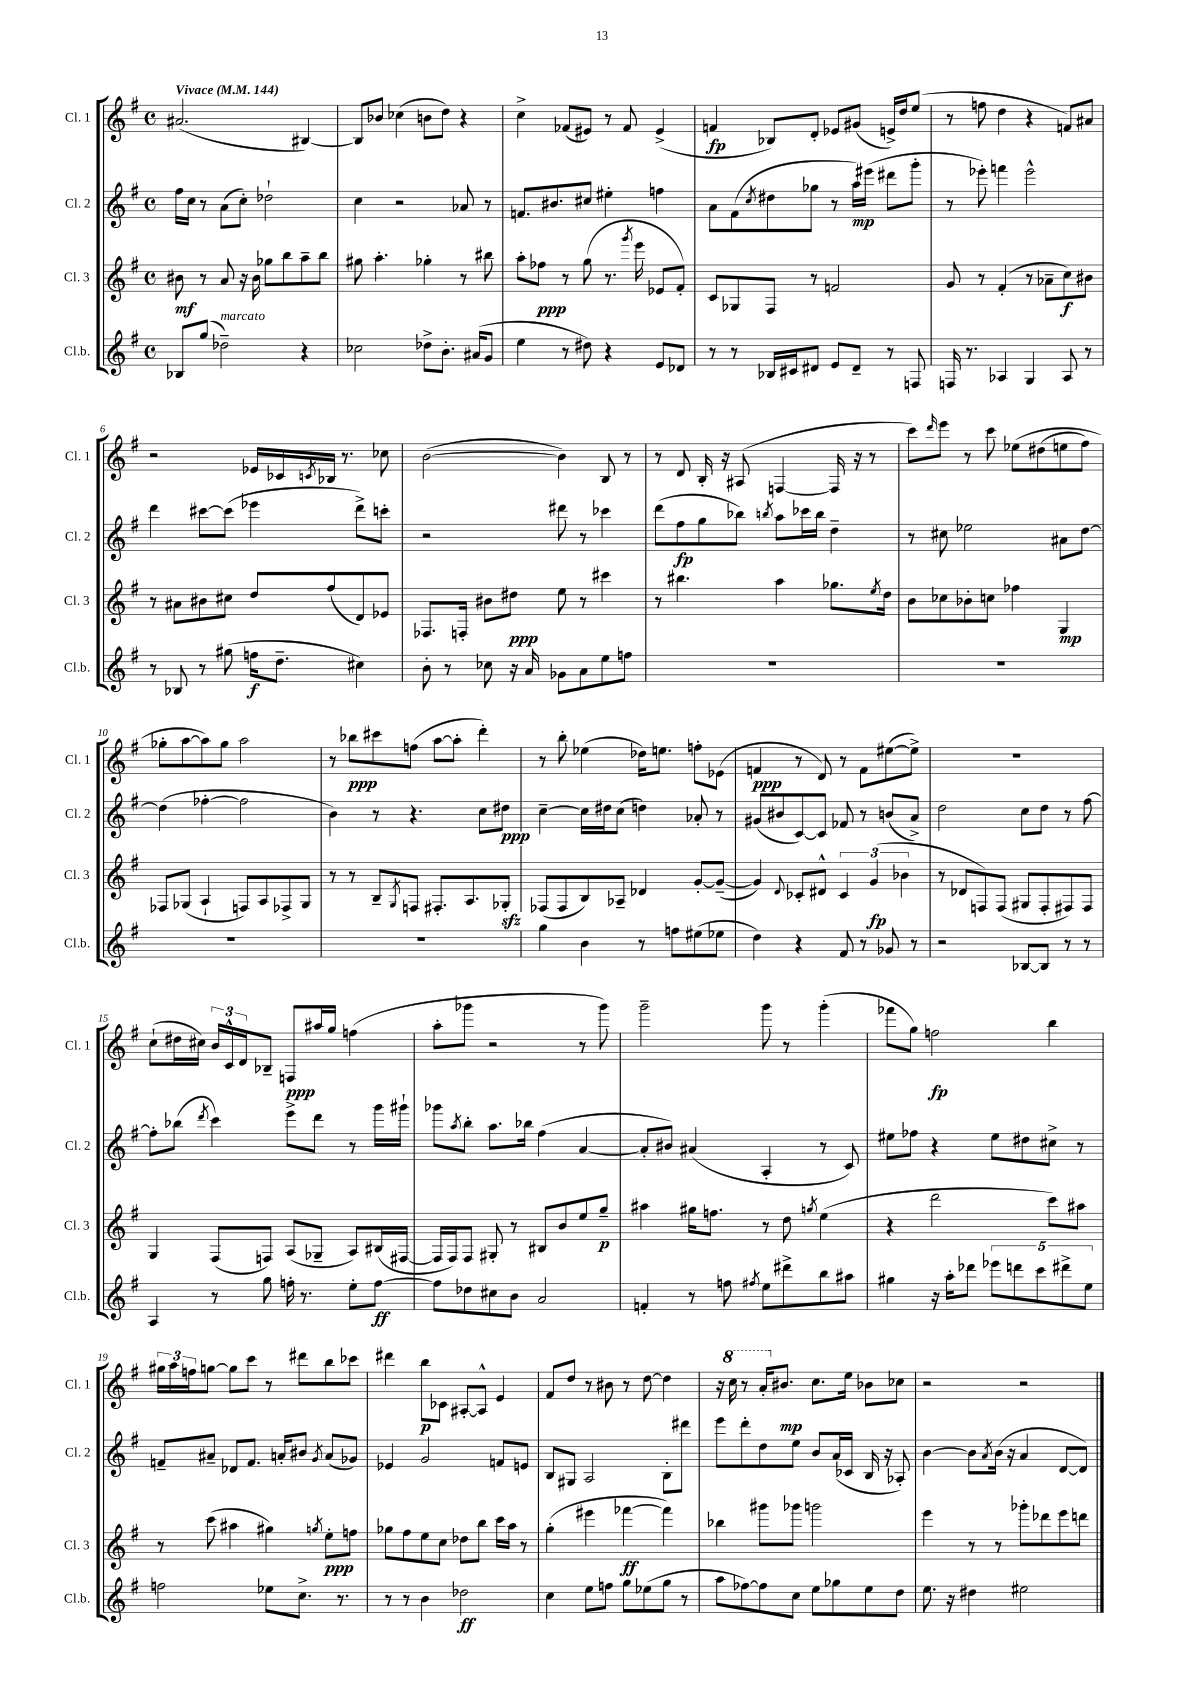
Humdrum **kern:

**kern	**kern	**kern	**kern
*staff4	*staff3	*staff2	*staff1
*clefG2	*clefG2	*clefG2	*clefG2
*k[f#]	*k[f#]	*k[f#]	*k[f#]
*M4/4	*M4/4	*M4/4	*M4/4
*met(c)	*met(c)	*met(c)	*met(c)
*MM144	*MM144	*MM144	*MM144
8B-	8b#	16ff#	(2.a#
.	.	16cc	.
(8gg	8r	8r	.
2dd-~)	8a	(8a	.
.	16r	8cc')	.
.	16b#	.	.
.	8gg-	2dd-`	.
.	8bb	.	.
4r	8aa~	.	[4B#)
.	8bb	.	.
=	=	=	=
2cc-	8gg#	4cc	8B#]
.	4.aa'	.	8b-
.	.	2r	(4cc-
8dd-^	4gg-'	.	8b
8.b'	.	.	8dd)
.	8r	8a-	4r
(16a#	.	.	.
8g	8bb#	8r	.
=	=	=	=
4ee	8aa'	8.f	4cc^
.	8ff-	.	.
.	.	8.b#	.
8r	8r	.	(8f-
8dd#)	(8gg	8cc#	8e#)
4r	8.r	4ee#'	8r
.	.	.	8f-
.	8qggg	.	.
.	16eee	.	.
8e	8e-	4ff	(4e#^
8d-	8f#')	.	.
=	=	=	=
8r	8c	8a	4f
8r	8G-	(8f#	.
.	.	8qcc	.
16B-	8F#	8dd#	8B-)
16c#	.	.	.
8d#	8r	8gg-	8d'
8e	2f	8r	8e-
8d#~	.	16aa)	(8g#
.	.	(16eee#	.
8r	.	8ddd#	16e^)
.	.	.	16dd
8F	.	8ggg'	(8ee
=	=	=	=
16F	8g	8r	8r
8.r	.	.	.
.	8r	8eee-')	8ff
4A-	(4f#'	4fff	4dd
4G	8r	2eee-^^	4r
.	8a-~	.	.
8A-	8cc)	.	8f)
8r	8b#	.	8a#
=	=	=	=
8r	8r	4ddd	2r
8B-	8a#	.	.
8r	8b#	[8ccc#	.
(8gg#	8cc#	(8ccc#]	.
16ff	8dd	4eee-	16e-
8.dd~	.	.	16c-
.	.	.	8qc
.	(8ff#	.	16B-
.	.	.	8.r
4cc#)	8d)	8ddd^)	.
.	8e-	8ccc'	8cc-
=	=	=	=
8b'	8.F-	2r	([2b
8r	.	.	.
.	16F'	.	.
8cc-	8b#	.	.
16r	8dd#	.	.
16a	.	.	.
8g-	8ee	8ddd#	4b])
8a	8r	8r	.
8ee	4ccc#	4ccc-	8B
8ff	.	.	8r
=	=	=	=
1r	8r	(8ddd	8r
.	4.bb#	8ff#	8d
.	.	8gg	16B'
.	.	.	16r
.	.	8bb-)	(8A#
.	.	8qbb	.
.	4aa	8aa	[4F
.	.	16ccc-	.
.	.	16bb	.
.	8.gg-	4dd~	16F]
.	.	.	16r
.	.	.	8r
.	8qee	.	.
.	16dd	.	.
=	=	=	=
1r	8b	8r	8ccc)
.	.	.	16qqddd
.	8cc-	8cc#	8eee
.	8b-'	2ee-	8r
.	8cc	.	8ccc
.	4ff-	.	&(8ee-
.	.	.	(8dd#
.	4G	8a#	8ee
.	.	[8dd	8ff#)
=	=	=	=
1r	8F-	(4dd]	8gg-'
.	(8G-	.	[8aa
.	4A`	[4ff-'	8aa]&)
.	.	.	8gg-
.	8F)	2ff-]	2aa
.	8A	.	.
.	8F-^	.	.
.	8G-	.	.
=	=	=	=
1r	8r	4b)	8r
.	8r	.	8bb-
.	8B~	8r	8ccc#
.	8qG	.	.
.	8F	4.r	(8ff
.	8.F#'	.	[8aa
.	.	.	8aa']
.	8.A	.	.
.	.	8cc	4ddd')
.	8G-'	8dd#	.
=	=	=	=
4gg	(8F-	[4cc~	8r
.	8F-	.	8bb'
4b	8B)	16cc]	(4ee-
.	.	16dd#	.
.	8A-~	(8cc	.
8r	4d-	4dd)	16dd-)
.	.	.	8.ee
8ff	.	.	.
(8ee#	[8g'	8a-'	8ff'
8ee-	(8g~_	8r	(8e-
=	=	=	=
4dd)	4g])	(8g#	4f
.	.	8b#	.
.	8qqd	.	.
4r	8c-'	[8c)	8r
.	8d#^^	8c]	8d)
8f#	6c-	8f-	8r
8r	.	8r	8f
.	(6g	.	.
8g-	.	(8b	([8ee#
.	6b-	.	.
8r	.	8a^)	8ee#^])
=	=	=	=
2r	8r	2dd	1r
.	8d-	.	.
.	8F)	.	.
.	(8F	.	.
[8B-	8G#	8cc	.
8B-]	8F'	8dd	.
8r	8F#)	8r	.
8r	8F#	[8ff#	.
=	=	=	=
4A	4G	8ff#']	(8cc`
.	.	(8bb-	16dd#
.	.	.	16cc#)
.	.	8qddd	.
8r	(8F#	4ccc)	24b
.	.	.	24c^^
.	.	.	24d
8gg	8F)	.	8B-~
16ff'	(8A	8eee^	8F
8.r	.	.	.
.	8G-~	8ddd	16aa#
.	.	.	16gg
8ee'	8A)	8r	(4ff
[8ff	(16B#	16ggg	.
.	[16F#	16ggg#`	.
=	=	=	=
8ff]	16F#]	8ggg-	8aa'
.	16F#)	.	.
.	.	8qaa	.
8dd-	8F#	8bb'	8ggg-
8cc#	8G#'	8.aa	2r
8b	8r	.	.
.	.	16bb-	.
2a	8B#	(4ff#	.
.	8b	.	.
.	8ee	[4a	8r
.	8gg~	.	8ggg-)
=	=	=	=
4f'	4aa#	8a']	2ggg~
.	.	8b#)	.
8r	16gg#	(4a#	.
.	8.ff	.	.
8ff	.	.	.
8qff#	.	.	.
8ee	8r	4A'	8ggg
8ddd#^	8dd	.	8r
.	8qgg	.	.
8bb	(4ee	8r	(4ggg'
8aa#	.	8c)	.
=	=	=	=
4gg#	4r	8ee#	8fff-
.	.	8ff-	8gg)
16r	2ddd	4r	2ff
16aa'	.	.	.
8ddd-	.	.	.
10eee-	.	8ee#	.
10ddd	.	.	.
.	.	8dd#	.
10ccc	.	.	.
.	8ccc)	8cc#^	4bb
10ddd#^	.	.	.
.	8aa#	8r	.
10ee	.	.	.
=	=	=	=
2ff	8r	8f~	24gg#
.	.	.	24aa
.	.	.	24ff
.	(8ccc	8a#~	[8gg
.	4aa#	8d-	8gg]
.	.	8.f	8ccc
8ee-	4gg#)	.	8r
.	.	16a'	.
8.cc^	.	8b#	8ddd#
.	8qgg	8qg	.
.	8ee'	(8a	8bb
8.r	.	.	.
.	8ff	8g-)	8ccc-
=	=	=	=
8r	8gg-	4e-	4ddd#
8r	8ff#	.	.
4b	8ee	2g	8bb
.	8cc	.	8c-
2dd-	8dd-	.	[8A#'
.	8bb	.	8A#^^]
.	16ccc	8f	4e
.	16aa	.	.
.	8r	8e	.
=	=	=	=
4cc	(4gg'	8B	8f#
.	.	8G#	8dd
8ee	4eee#	2A	8r
8ff	.	.	8b#
8gg	[4fff-	.	8r
(8ee-	.	.	[8dd
8gg	4fff-])	8B'	4dd]
8r	.	8ddd#	.
=	=	=	=
8aa	4bb-	8eee	16r
.	.	.	16ccc
[8ff-)	.	8ddd'	8r
8ff-]	8ggg#	8dd	16aa'
.	.	.	8.b#
8cc	8ggg-	8ee	.
8ee	2ggg	8b	8.cc
8gg-	.	(16a	.
.	.	16c-	16ee
8ee	.	16B	8b-
.	.	16r	.
8dd	.	8A-')	8cc-
=	=	=	=
8.ee	4eee	[4b	2r
16r	.	.	.
4dd#	8r	8b]	.
.	.	8qa	.
.	8r	(16b	.
.	.	16r	.
2ee#	8ggg-'	4a	2r
.	8ddd-	.	.
.	8eee	[8d	.
.	8ddd	8d])	.
==	==	==	==
*-	*-	*-	*-
